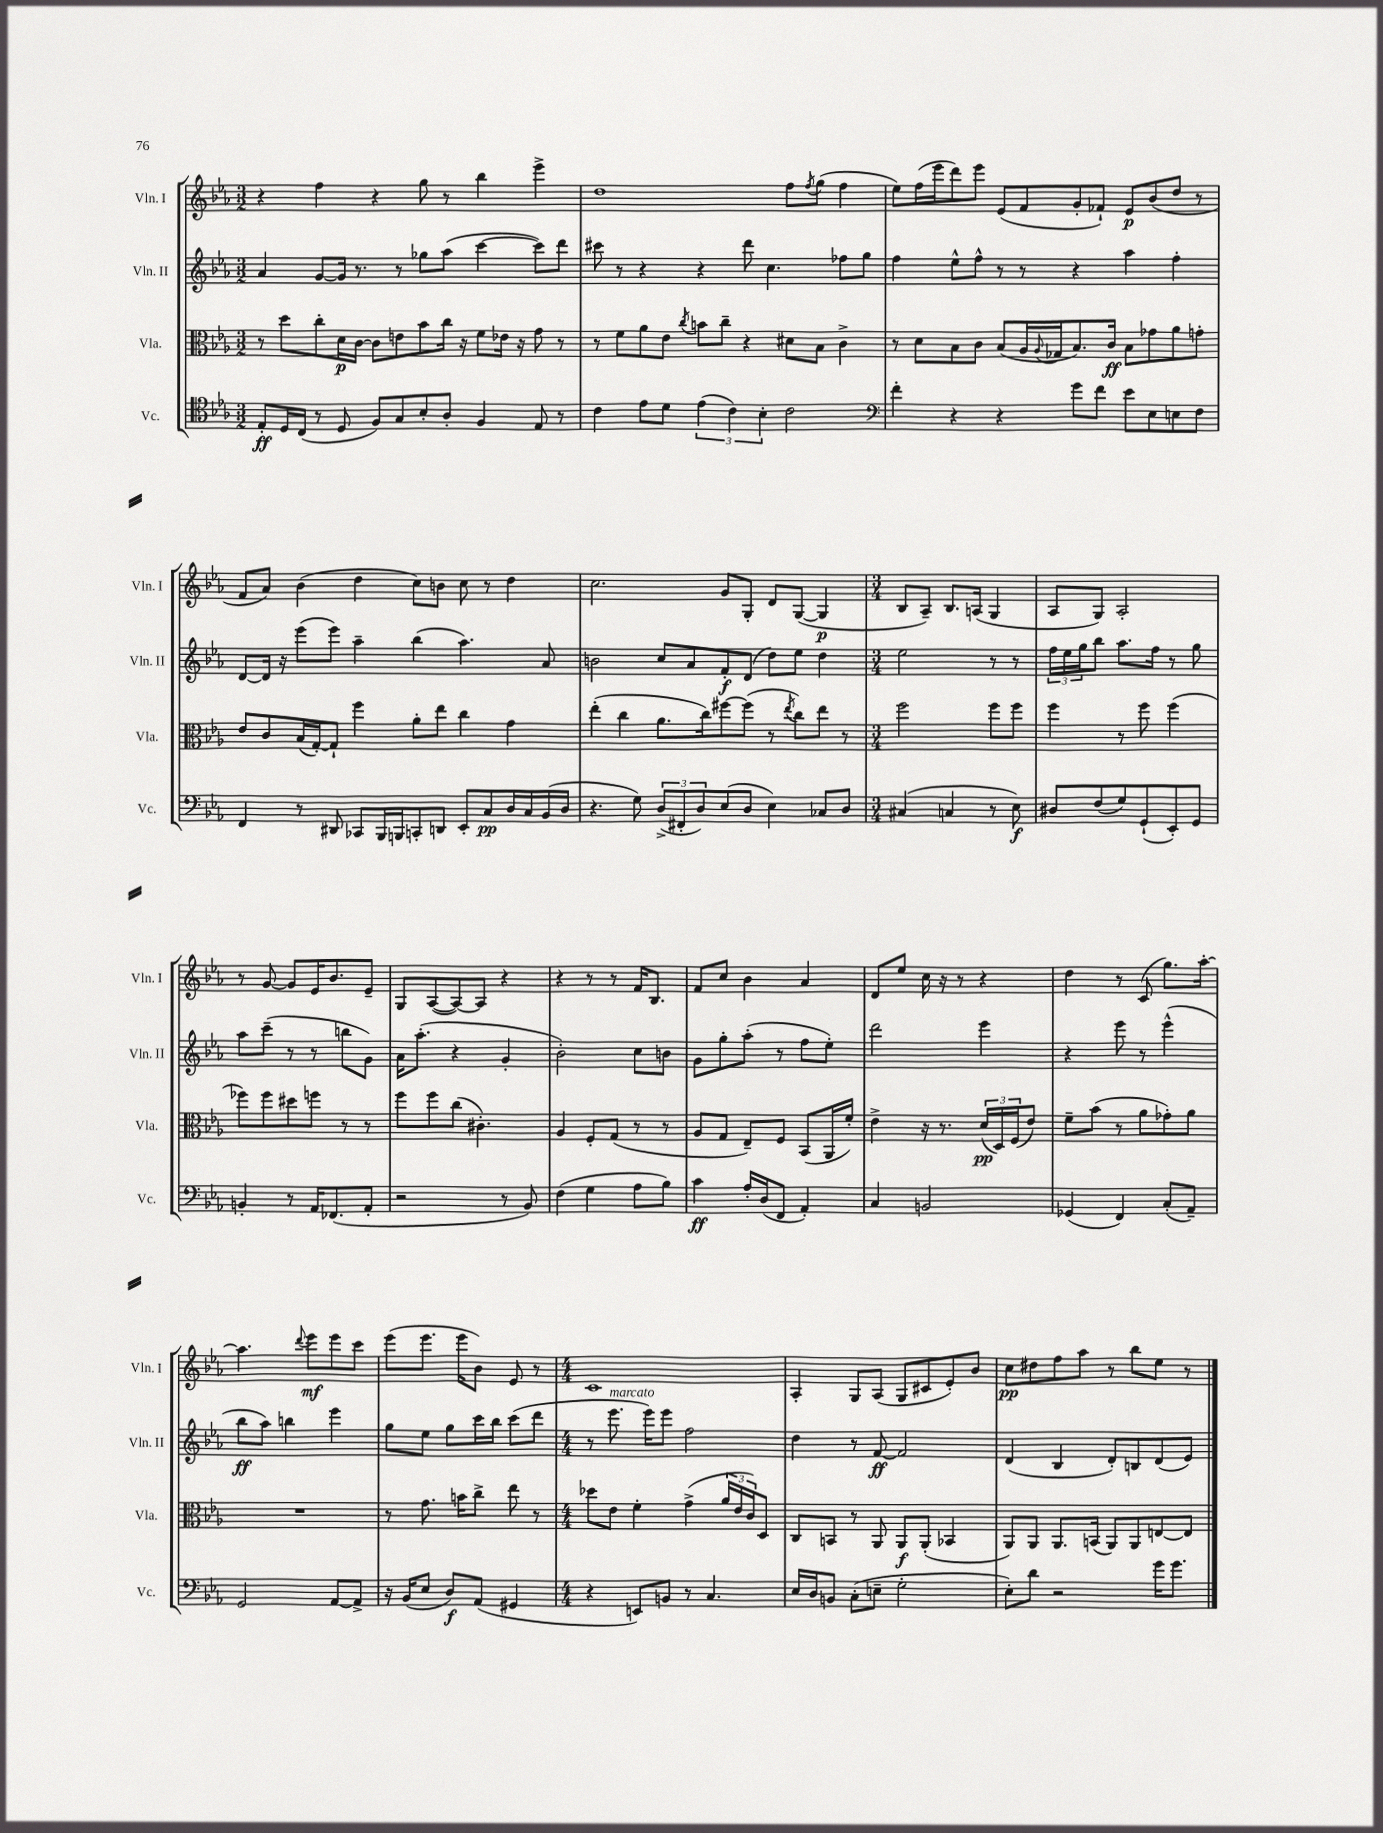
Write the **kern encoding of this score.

**kern	**kern	**kern	**kern
*staff4	*staff3	*staff2	*staff1
*clefC4	*clefC3	*clefG2	*clefG2
*k[b-e-a-]	*k[b-e-a-]	*k[b-e-a-]	*k[b-e-a-]
*M3/2	*M3/2	*M3/2	*M3/2
8E-'	8r	4a-	4r
16D	8dd	.	.
(16C	.	.	.
8r	8cc'	[8g	4ff
8D	16d	16g]	.
.	[16c	8.r	.
8F)	8c]	.	4r
8G	8e	8r	.
8B-'	8b-	8gg-	8gg
8A-'	16cc	(8aa-	8r
.	16r	.	.
4F	8f	[4ccc	4bb-
.	16e-	.	.
.	16r	.	.
8E-	8g	8ccc])	4eee-^
8r	8r	8ddd	.
=	=	=	=
4c	8r	8ccc#	1dd
.	8f	8r	.
8e-	8a-	4r	.
8d	8e-	.	.
.	8qcc	.	.
(6e-	8b	4r	.
.	8cc~	.	.
6c)	.	.	.
.	4r	8ddd	.
6B-'	.	.	.
.	.	4.cc	.
2c	8d#	.	8ff
.	.	.	8qff
.	8B-	.	(8gg
.	4c^	8ff-	4ff
.	.	8gg	.
=	=	=	=
*clefF4	*	*	*
4f'	8r	4ff	8ee-)
.	8d	.	(16ff
.	.	.	16eee-
4r	8B-	8ee-^^	8ddd)
.	8c	8ff^^	8eee-
4r	(8B-	8r	(8e-
.	16A-	8r	8f
.	8qqA-	.	.
.	16G-	.	.
8g	8.B-)	4r	8g'
8f	.	.	8f-`)
.	16c	.	.
8e-	8B-	4aa-	8e-
8E-	8g-	.	(8b-
8E	8a-	4ff'	8dd
8F	8g'	.	8r
=	=	=	=
4FF	8e-	[8d	8f
.	8c	16d]	8a-)
.	.	16r	.
8r	(16B-	(8eee-	(4b-
.	[16G')	.	.
8DD#	8G`]	8eee-)	.
8CC-	4ff	4aa-~	4dd
16BBB-	.	.	.
16BBB	.	.	.
8CC'	8a-'	(4bb-	8cc)
8DD	8ee-	.	8b
8EE-'	4cc	4.aa-)	8cc
8C	.	.	8r
16D	4g	.	4dd
16C	.	.	.
(16BB-	.	8a-	.
16D	.	.	.
=	=	=	=
4.r	(4ee-'	2b	2.cc
.	4cc	.	.
8G)	.	.	.
(12D^	8.a-	8cc	.
12FF#'	.	.	.
.	.	8a-	.
12D)	.	.	.
.	16cc)	.	.
(8E-	[8ff#	8f'	8g
8D	(8ff#]	(8d	8G'
4E-)	8r	8dd)	8d
.	8qee-	.	.
.	8cc)	8ee-	([8G
8C-	8ee-	4dd	4G]
8D	8r	.	.
=	=	=	=
*M3/4	*M3/4	*M3/4	*M3/4
(4C#	2ff	2ee-	8B-
.	.	.	8A-~)
4C	.	.	8.B-
.	.	.	(16A
8r	8ff	8r	4G
8E-)	8ff	8r	.
=	=	=	=
8D#	4ff	24ff	8A-
.	.	24ee-	.
.	.	24gg	.
(8F	.	8bb-	8G)
8G)	8r	8.aa-	2A-'
(8GG`	8ff	.	.
.	.	16ff	.
8EE-')	(4ff	8r	.
8GG	.	8gg	.
=	=	=	=
4BB'	8ff-)	8aa-	8r
.	8ff-	(8ccc~	[8g
8r	8dd#	8r	8g]
16AA-	8ff	8r	16e-
(8.FF-	.	.	8.b-
.	8r	8bb	.
8AA-'	8r	8g)	8e-~
=	=	=	=
2r	8ff	16a-	8G
.	.	(8.aa-'	.
.	8ff	.	([8A-
.	(8cc	4r	8A-_)
.	4.c#')	.	8A-]
8r	.	4g'	4r
8BB-)	.	.	.
=	=	=	=
(4F	4A-	2b-')	4r
4G	8F'	.	8r
.	(8G	.	8r
8A-	8r	8cc	16f
.	.	.	8.B-
8B-)	8r	8b	.
=	=	=	=
4c	8A-	8g	8f
.	8G	8gg'	8cc
16A-'	8E-~)	(8aa-'	4b-
(16D	.	.	.
8FF	8F	8r	.
4AA-')	(8BB-	8ff	4a-
.	16AA-	8ee-')	.
.	16f')	.	.
=	=	=	=
4C	4e-^	2ddd	8d
.	.	.	8ee-
2BB	16r	.	16cc
.	8.r	.	16r
.	.	.	8r
.	(24d	4eee-	4r
.	24D)	.	.
.	(24F	.	.
.	8e-)	.	.
=	=	=	=
(4GG-	8f~	4r	4dd
.	(8b-	.	.
4FF)	8r	8eee-	8r
.	8a-	8r	(8c
(8C'	8g-')	(4eee-^^	8.gg)
8AA-~)	8a-	.	.
.	.	.	[16aa-'
=	=	=	=
2GG	2.r	8bb-	4.aa-]
.	.	8aa-)	.
.	.	4bb	.
.	.	.	8qqddd
.	.	.	8eee-
[8AA-	.	4eee-	8eee-
8AA-^]	.	.	8ccc
=	=	=	=
16r	8r	8gg	(8eee-
(16BB-	.	.	.
8E-	8.g	8ee-	8.eee-
8D)	.	8gg	.
.	16b	.	16eee-
(8AA-	8cc^	16ccc	8b-)
.	.	16bb-	.
4GG#	8ee-	(8ccc	8e-
.	8r	8ddd	8r
=	=	=	=
*M4/4	*M4/4	*M4/4	*M4/4
4r	8dd-	8r	1c
.	8e-	8.eee-	.
8EE)	4f'	.	.
.	.	16eee-)	.
8BB	.	8eee-	.
8r	(4g^	2ff	.
4.C	.	.	.
.	24a-	.	.
.	24e-	.	.
.	24c)	.	.
.	8D	.	.
=	=	=	=
16E-	8C	4dd	4A-'
16D	.	.	.
8BB	8BB	.	.
(8C'	8r	8r	8G
8E~	8AA-	[8f	(8A-
2G'	8AA-	2f]	8G
.	(8AA-'	.	8c#
.	4BB-	.	8e-')
.	.	.	8b-
=	=	=	=
8E-')	8AA-)	(4d	8cc
8d	8AA-	.	8dd#
2r	8.AA-	4B-	8ff
.	.	.	8aa-
.	(16BB	.	.
.	8AA-)	8d')	8r
.	8AA-	8B	8bb-
16g	[8E	(8d	8ee-
8.g	.	.	.
.	8E]	8e-)	8r
==	==	==	==
*-	*-	*-	*-
